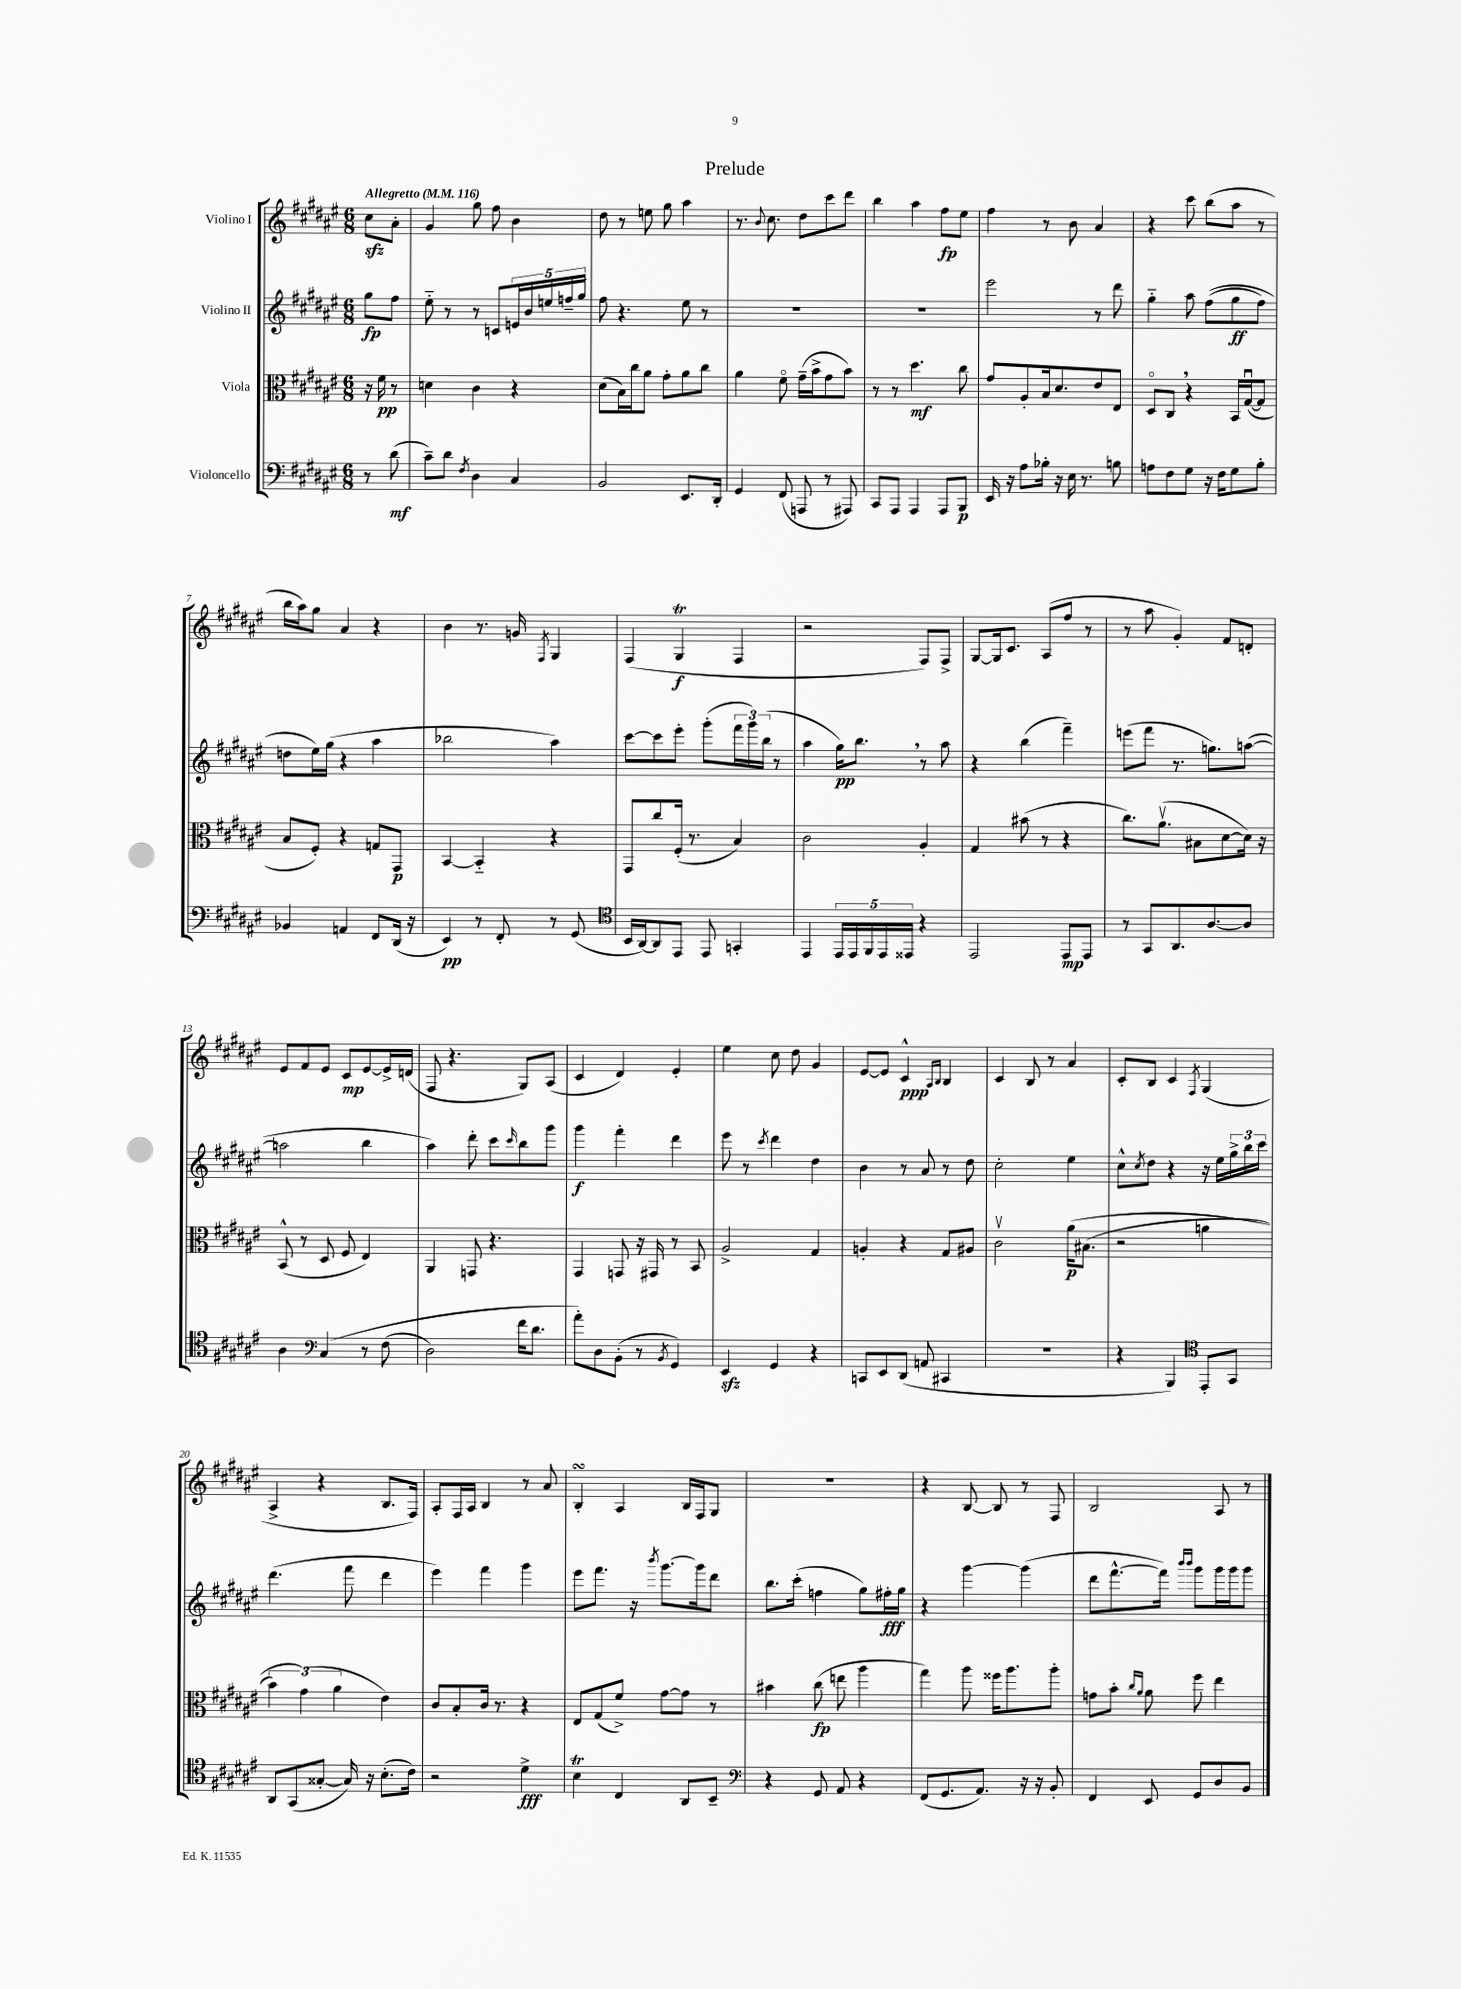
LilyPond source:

\header { title = "Prelude" }
<<
\new StaffGroup <<
\new Staff = "s0" \with { instrumentName = "Violino I" } {
    \clef treble \key fis \major \numericTimeSignature \time 6/8 \partial 4 \tempo "Allegretto" 4 = 116
    cis''8\sfz ais'8-. |
    gis'4 gis''8 fis''8 b'4 |
    dis''8 r8 e''8 gis''8 ais''4 |
    r8. \appoggiatura { b'8 } cis''8. dis''8 cis'''8 dis'''8 |
    b''4 ais''4 fis''8\fp eis''8 |
    fis''4 r8 b'8 ais'4 |
    r4 cis'''8 b''8( ais''8 r8 |
    b''16 ais''16) gis''8 ais'4 r4 |
    b'4 r8. g'16 \acciaccatura { fis8 } gis4 |
    fis4( gis4\trill\f fis4 |
    r2 fis8) fis8-> |
    gis8~ gis16 cis'8. ais8( fis''8 r8 |
    r8 ais''8 gis'4-.) fis'8 d'8-. |
    eis'8 fis'8 eis'8 cis'8\mp eis'8~ eis'16-> d'16( |
    fis8 r4. gis8) ais8( |
    cis'4 dis'4) eis'4-. |
    eis''4 cis''8 dis''8 gis'4 |
    eis'8~ eis'8 cis'4-^\ppp \grace { ais16 b16 } b4 |
    cis'4 b8 r8 ais'4 |
    cis'8-. b8 cis'4 \acciaccatura { fis8 } gis4( |
    ais4-> r4 b8. fis16) |
    ais8-. fis16 ais16 b4 r8 ais'8 |
    b4-.\turn ais4 b16 fis16 gis8 |
    R2. |
    r4 b8~ b8 r8 fis8 |
    b2 ais8 r8 \bar "|." |
}
\new Staff = "s1" \with { instrumentName = "Violino II" } {
    \clef treble \key fis \major \numericTimeSignature \time 6/8 \partial 4
    gis''8\fp fis''8 |
    eis''8-_ r8 r8 c'8 \tuplet 5/4 { e'16 b'16 e''16 f''16-- gis''16 } |
    fis''8 r4. eis''8 r8 |
    R2. |
    R2. |
    eis'''2 r8 dis'''8 |
    gis''4-_ ais''8 fis''8(\( gis''8\ff fis''8) |
    d''8 eis''16\) gis''16( r4 ais''4 |
    bes''2 ais''4) |
    cis'''8~ cis'''8 eis'''8-. gis'''8-.( \tuplet 3/2 { fis'''16 gis'''16) b''16( } r8 |
    ais''4 gis''16\pp) b''8. \breathe r8 ais''8 |
    r4 b''4( fis'''4--) |
    e'''8( fis'''8 r8. g''8.) a''8~( |
    a''2 b''4 |
    ais''4) dis'''8-. cis'''8 \grace { cis'''16 } b''8 gis'''8 |
    gis'''4\f fis'''4-. dis'''4 |
    eis'''8 r8 \acciaccatura { cis'''8 } dis'''4 dis''4 |
    b'4 r8 ais'8 r8 dis''8 |
    cis''2-. eis''4 |
    cis''8-^ \acciaccatura { cis''8 } dis''8 r4 r16 eis''16 \tuplet 3/2 { gis''16-> b''16 cis'''16 } |
    dis'''4.( fis'''8 dis'''4 |
    eis'''4) fis'''4 gis'''4 |
    eis'''8 fis'''8. r16 \acciaccatura { b'''8 } gis'''8.~ gis'''16 dis'''8 |
    b''8. cis'''16-.( f''4 gis''8) fis''16-.\fff gis''16 |
    r4 gis'''4~ gis'''4( |
    dis'''8 fis'''8.~-^ fis'''16) \grace { b'''16 b'''16 } gis'''8 gis'''16 gis'''16 gis'''8 \bar "|." |
}
\new Staff = "s2" \with { instrumentName = "Viola" } {
    \clef alto \key fis \major \numericTimeSignature \time 6/8 \partial 4
    r16 fis'16\pp r8 |
    d'4 cis'4 r4 |
    dis'8( b16) cis''16 ais'8 gis'8-. ais'8 cis''8 |
    ais'4 fis'8\flageolet gis'16--( b'16-> gis'8 b'8) |
    r8 r8 dis''4.\mf cis''8 |
    gis'8 ais8-. b16 dis'8. eis'8 eis8 |
    dis8\flageolet cis8 \breathe r4 b,16 gis16~\downbow( gis8 |
    b8 fis8-.) r4 g8 gis,8\p |
    b,4~ b,4-_ r4 |
    gis,8 cis''8 fis16-.( r8. b4) |
    cis'2 ais4-. |
    gis4 bis'8( r8 r4 |
    cis''8.) ais'8.\upbow( bis8 dis'8~ dis'16) r16 |
    b,8-^( r8 dis8 fis8 eis4) |
    ais,4 g,8 r4. |
    gis,4 g,8 r16 gis,16 r8 b,8 |
    ais2-> gis4 |
    a4-. r4 gis8 ais8 |
    cis'2\upbow ais'16\p\( bis8.( |
    r2 a'4 |
    \tuplet 3/2 { b'4) gis'4(\) ais'4 } eis'4) |
    cis'8 b8-. cis'16 r8. r4 |
    eis8 gis8( fis'8->) gis'8~ gis'8 r8 |
    bis'4 cis''8\fp( e''8 ais''4 |
    gis''4) ais''8 fisis''16 ais''8. ais''8-. |
    g'8 b'8-. \grace { cis''16 ais'16 } ais'8 fis''8 eis''4 \bar "|." |
}
\new Staff = "s3" \with { instrumentName = "Violoncello" } {
    \clef bass \key fis \major \numericTimeSignature \time 6/8 \partial 4
    r8 dis'8\mf( |
    cis'8--) dis'8 \acciaccatura { fis8 } dis4 cis4 |
    b,2 eis,8. dis,16-. |
    gis,4 fis,8( a,,8 r8 ais,,8) |
    cis,8 ais,,8 ais,,4 ais,,8 b,,8\p |
    eis,16 r16 ais8 bes16-. r16 eis16 r8. b8 |
    a8 fis8 gis8 r16 fis16 gis8 b8-. |
    bes,4 a,4 fis,8 dis,16( r16 |
    eis,4\pp) r8 fis,8-. r8 gis,8( |
    \clef tenor b,16 ais,16~) ais,8 eis,8 eis,8 g,4-. |
    eis,4 \tuplet 5/4 { eis,16 eis,16 fis,16 eis,16 eisis,16 } r4 |
    eis,2 eis,8\mp eis,8 |
    r8 gis,8 ais,8. ais8.~ ais8 |
    ais4 \clef bass cis4\( r8 fis8( |
    dis2) fis'16 dis'8. |
    ais'8-.\) dis8 b,8-.( r8 \acciaccatura { b,8 } gis,4) |
    eis,4\sfz gis,4 r4 |
    c,8 eis,8 dis,8( a,8 cis,4 |
    R2. |
    r4 b,,4) \clef tenor eis,8-. gis,8 |
    ais,8 gis,8( gisis8~-. gisis16) r16 b8.-.( cis'16) |
    r2 dis'4->\fff |
    b4\trill cis4 ais,8 b,8-- |
    \clef bass r4 gis,8 ais,8 r4 |
    fis,8( gis,8. ais,8.) r16 r16 b,8-. |
    fis,4 eis,8 gis,8 dis8 b,8 \bar "|." |
}
>>
>>
